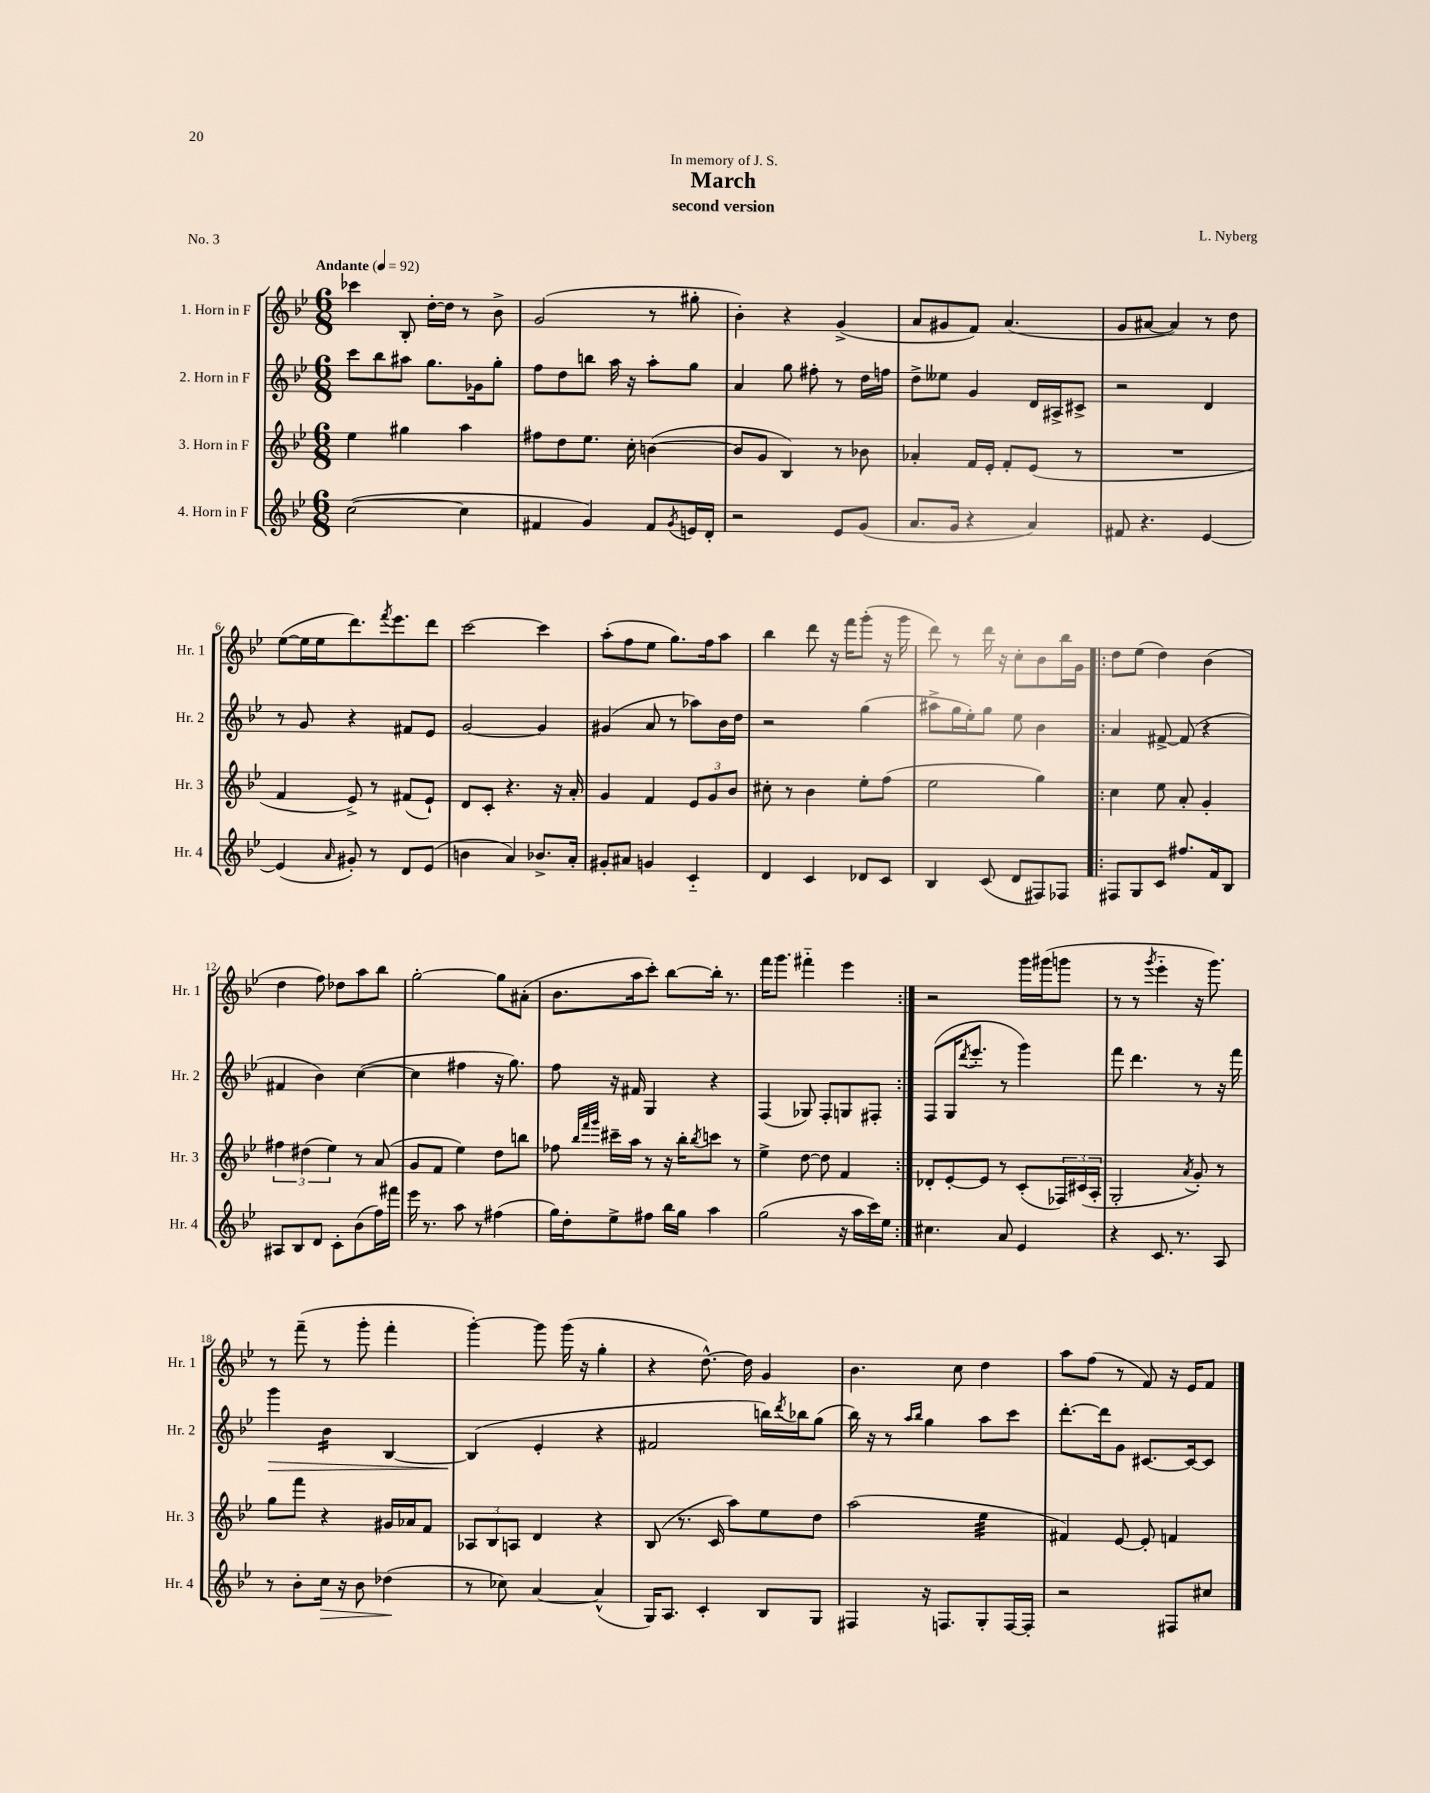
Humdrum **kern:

**kern	**dynam	**kern	**kern	**dynam	**kern
*part4	*part4	*part3	*part2	*part2	*part1
*staff4	*staff4	*staff3	*staff2	*staff2	*staff1
*I"4. Horn in F	*	*I"3. Horn in F	*I"2. Horn in F	*	*I"1. Horn in F
*I'Hr. 4	*	*I'Hr. 3	*I'Hr. 2	*	*I'Hr. 1
*clefG2	*	*clefG2	*clefG2	*	*clefG2
*k[b-e-]	*	*k[b-e-]	*k[b-e-]	*	*k[b-e-]
*M6/8	*	*M6/8	*M6/8	*	*M6/8
*MM92	*	*MM92	*MM92	*	*MM92
=1	=1	=1	=1	=1	=1
!	!	!	!	!	!LO:TX:a:B:t=Andante
([2cc\	.	4ee-\	8ccc\L	.	4ccc-X\
.	.	.	8bb-\	.	.
.	.	4gg#X\	8aa#X\J	.	8B-'/
.	.	.	8.gg\L	.	[16dd'\LL
.	.	.	.	.	16dd\JJ]
4cc\]	.	4aa\	.	.	8r
.	.	.	16g-X\k	.	.
.	.	.	8gg'\J	.	8b-^\
=2	=2	=2	=2	=2	=2
4f#X/	.	8ff#X\L	8ff\L	.	(2g/
.	.	8dd\	8dd\	.	.
4g/)	.	8.ee-\J	8bbn\J	.	.
.	.	.	16aa\	.	.
.	.	16cc'\	16r	.	.
8f#/L	.	([4bn\	8aa'\L	.	8r
8qg/	.	.	.	.	.
16en/L	.	.	8gg\J	.	8gg#X'\
16d'/JJ	.	.	.	.	.
=3	=3	=3	=3	=3	=3
2r	.	8b/L]	4a/	.	4b-'\)
.	.	8g/J	.	.	.
.	.	4B-/)	8gg\	.	4r
.	.	.	8ff#X'\	.	.
8e-/L	.	8r	8r	.	(4g^/
(8g/J	.	8b-X\	16dd\LL	.	.
.	.	.	16ffn\JJ	.	.
=4	=4	=4	=4	=4	=4
8.a/L	.	4a-X'/	8dd^\L	.	8a/L
.	.	.	8ee--X\J	.	8g#X/
16g/Jk	.	.	.	.	.
4r	.	16f/LL	4g/	.	8f/J)
.	.	16e-'/JJ	.	.	.
.	.	8f'/L	.	.	(4.a/
4a/)	.	(8e-/J	16d/LL	.	.
.	.	.	16A#X^/J	.	.
.	.	8r	8c#X^/J	.	.
=5	=5	=5	=5	=5	=5
8f#X/	.	2.r	2r	.	8g/L
4.r	.	.	.	.	[8a#X/J
.	.	.	.	.	4a#/])
[4e-/	.	.	4d/	.	8r
.	.	.	.	.	8dd\
!!LO:LB:g=z
=6	=6	=6	=6	=6	=6
(4e-/]	.	4f/	8r	.	([8ee-\L
.	.	.	8g/	.	16ee-\L]
.	.	.	.	.	16ee-\J
16qqa/	.	.	.	.	.
8g#X'/)	.	8e-^/)	4r	.	8.ddd\)
8r	.	8r	.	.	.
.	.	.	.	.	8qfff/
.	.	.	.	.	8.eee-\
8d/L	.	(8f#X/L	8f#X/L	.	.
(8e-/J	.	8e-`/J)	8e-/J	.	8ddd\J
=7	=7	=7	=7	=7	=7
4bn\	.	8d/L	[2g/	.	[2ccc\
.	.	8c'/J	.	.	.
4a/)	.	4.r	.	.	.
8.b-X^/L	.	.	4g/]	.	4ccc\]
.	.	16r	.	.	.
16a'/Jk	.	16a'/	.	.	.
=8	=8	=8	=8	=8	=8
8g#X'/L	.	4g/	(4g#X/	.	(8aa'\L
8a#X/J	.	.	.	.	8ff\
4gn/	.	4f/	8a/	.	8ee-\J
.	.	.	8r	.	8.gg\L)
4c/	.	12e-/L	8aa-X\L)	.	.
.	.	.	.	.	16ff\k
.	.	12g/	.	.	.
.	.	.	16b-\L	.	8aa\J
.	.	12b-/J	.	.	.
.	.	.	16dd\JJ	.	.
=9	=9	=9	=9	=9	=9
4d/	.	8cc#X'\	2r	.	4bb-\
.	.	8r	.	.	.
4c/	.	4b-\	.	.	8ddd\
.	.	.	.	.	16r
.	.	.	.	.	16fff\KL
8d-X/L	.	8ee-'\L	(4gg\	.	(8ggg'\J
8c/J	.	(8ff\J	.	.	16r
.	.	.	.	.	16ggg\
=10	=10	=10	=10	=10	=10
4B-/	.	2ee-\	8aa#X^\L	.	8ddd\)
.	.	.	16gg\L	.	8r
.	.	.	16ee-'\J)	.	.
(8c/	.	.	8gg\J	.	16ddd\
.	.	.	.	.	16r
8d/L	.	.	8ee-\	.	8cc'\L
8F#X/)	.	4gg\)	4b-\	.	8b-\
8F-X/J	.	.	.	.	16bb-\L
.	.	.	.	.	16g\JJ
=11!|:	=11!|:	=11!|:	=11!|:	=11!|:	=11!|:
8F#X/L	.	4cc\	4a/	.	8dd\L
8G/	.	.	.	.	(8ee-\J
8c/J	.	8ee-\	[8f#X^/	.	4dd\)
8.ff#X/L	.	8a'/	(8f#/]	.	.
.	.	4g'/	4r	.	(4b-\
16f/k	.	.	.	.	.
8B-/J	.	.	.	.	.
!!LO:LB:g=z
=12	=12	=12	=12	=12	=12
8A#X/L	.	6ff#X\	4f#X/	.	4dd\
8B-/	.	.	.	.	.
.	.	(6dd#X\	.	.	.
8d/J	.	.	4b-\)	.	8ff\)
.	.	6ee-\)	.	.	.
8c'\L	.	.	.	.	8dd-X\L
(8b-\	.	8r	([4cc\	.	8aa\
16ff\L)	.	(8a/	.	.	8bb-\J
16fff#X\JJ	.	.	.	.	.
=13	=13	=13	=13	=13	=13
16eee-\	.	8g/L	4cc\]	.	[2gg'\
8.r	.	.	.	.	.
.	.	8f/J	.	.	.
8aa\	.	4ee-\)	4ff#X\	.	.
8r	.	.	.	.	.
(4ff#X\	.	8dd\L	16r	.	8gg\L]
.	.	.	8.gg\)	.	.
.	.	8bbn\J	.	.	(8a#X'\J
=14	=14	=14	=14	=14	=14
16gg\LL)	.	8ff-X\	8ff\	.	8.b-\L
16dd'\J	.	.	.	.	.
.	.	32qqbb-/LLL	.	.	.
.	.	32qqfff/	.	.	.
.	.	32qqggg/JJJ	.	.	.
8ee-^\	.	16ccc#X~\LL	16r	.	.
.	.	16aa\JJ	16f#X/	.	16aa\k
8ff#X\J	.	8r	4G/	.	8ccc'\J)
16bb-\LL	.	16r	.	.	[8bb-\L
16gg\JJ	.	16bb-'\KL	.	.	.
.	.	8qbb-/	.	.	.
4aa\	.	8cccn\J	4r	.	16bb-'\Jk]
.	.	.	.	.	8.r
.	.	8r	.	.	.
=15	=15	=15	=15	=15	=15
(2gg\	.	4ee-^\	(4F/	.	16fff\KL
.	.	.	.	.	8.ggg\J
.	.	[8dd\	8G-X/)	.	4fff#X\
.	.	8dd\]	8F'/L	.	.
16r	.	4f/	8Gn/	.	4eee-\
16aa\LL	.	.	.	.	.
16ccc\)	.	.	8F#X'/J	.	.
16ee-\JJ	.	.	.	.	.
=16:|!	=16:|!	=16:|!	=16:|!	=16:|!	=16:|!
4.cc#X\	.	8d-X'/L	(8F/L	.	2r
.	.	[8e-'/	16G/K	.	.
.	.	.	8qddd/	.	.
.	.	.	8.eee-'/J	.	.
.	.	8e-/J]	.	.	.
8a/	.	8r	8r	.	.
4e-/	.	(8c'/L	4ggg\)	.	16ggg\LL
.	.	.	.	.	(16ggg#X\J
.	.	24F-X/L)	.	.	8gggn\J
.	.	(24c#X/	.	.	.
.	.	24A'/JJ	.	.	.
=17	=17	=17	=17	=17	=17
4r	.	2G'/	8fff\	.	8r
.	.	.	4.ddd\	.	8r
.	.	.	.	.	8qggg/
8.c/	.	.	.	.	4eee-\
8.r	.	.	.	.	.
.	.	8qa/	.	.	.
.	.	8g'/)	8r	.	16r
.	.	.	.	.	8.ggg\)
8A/	.	8r	16r	.	.
.	.	.	16fff\	.	.
!!LO:LB:g=z
=18	=18	=18	=18	=18	=18
!	!	!	!	!LO:HP:b	!
8r	.	8gg\L	4ggg\	>	8r
8b-'\L	.	8fff\J	.	.	(8fff~\
!	!LO:HP:b	!	!	!	!
*	*	*	*tremolo	*	*
16cc\Jk	>	4r	16b-\LL	.	8r
16r	.	.	16b-\	.	.
8b-\	.	.	16b-\	.	8ggg'\
.	.	.	16b-\JJ	.	.
*	*	*	*Xtremolo	*	*
(4dd-X\	.	16g#X/LL	[4B-/	.	4fff'\
.	.	16a-X/J	.	.	.
.	.	8f/J	.	.	.
.	]	.	.	.	.
=19	=19	=19	=19	=19	=19
8r	.	12A-X/L	(4B-/]	.	[4ggg'\)
.	.	12B-/	.	.	.
8cc-X\)	.	.	.	.	.
.	.	12An/J	.	.	.
[4a/	.	4d/	4e-'/	]	8ggg\]
.	.	.	.	.	(16ggg\
.	.	.	.	.	16r
(4a^^/]	.	4r	4r	.	4gg'\
=20	=20	=20	=20	=20	=20
16G/KL)	.	(8B-/	2f#X/	.	4r
8.A/J	.	.	.	.	.
.	.	8.r	.	.	.
4c'/	.	.	.	.	[8.dd^^\)
.	.	16c/	.	.	.
.	.	8aa\L)	.	.	.
.	.	.	.	.	16dd\]
8B-/L	.	8ee-\	16bbn\LL)	.	4g/
.	.	.	8qddd/	.	.
.	.	.	16bb-X\J	.	.
8G/J	.	8dd\J	(8gg\J	.	.
=21	=21	=21	=21	=21	=21
4F#X/	.	(2aa\	16bb-\)	.	4.b-\
.	.	.	16r	.	.
.	.	.	8r	.	.
.	.	.	16qqaa/LL	.	.
.	.	.	16qqbb-/JJ	.	.
16r	.	.	4gg\	.	.
8.Fn/L	.	.	.	.	.
.	.	.	.	.	8cc\
*	*	*tremolo	*	*	*
8G'/	.	32ee-\LLL	8aa\L	.	4dd\
.	.	32ee-\	.	.	.
.	.	32ee-\	.	.	.
.	.	32ee-\	.	.	.
[16F/L	.	32ee-\	8ccc\J	.	.
.	.	32ee-\	.	.	.
16F'/JJ]	.	32ee-\	.	.	.
.	.	32ee-\JJJ	.	.	.
*	*	*Xtremolo	*	*	*
=22	=22	=22	=22	=22	=22
2r	.	4f#X/)	[8.ddd'\L	.	8aa\L
.	.	.	.	.	(8ff\J
.	.	.	16ddd\k]	.	.
.	.	[8e-/	8g\J	.	8r
.	.	8e-'/]	[8.c#X/L	.	8f/)
8F#X/L	.	4fn/	.	.	16r
.	.	.	16c#/k_	.	16e-/KL
8cc#X/J	.	.	8c#/J]	.	8f/J
==	==	==	==	==	==
*-	*-	*-	*-	*-	*-
